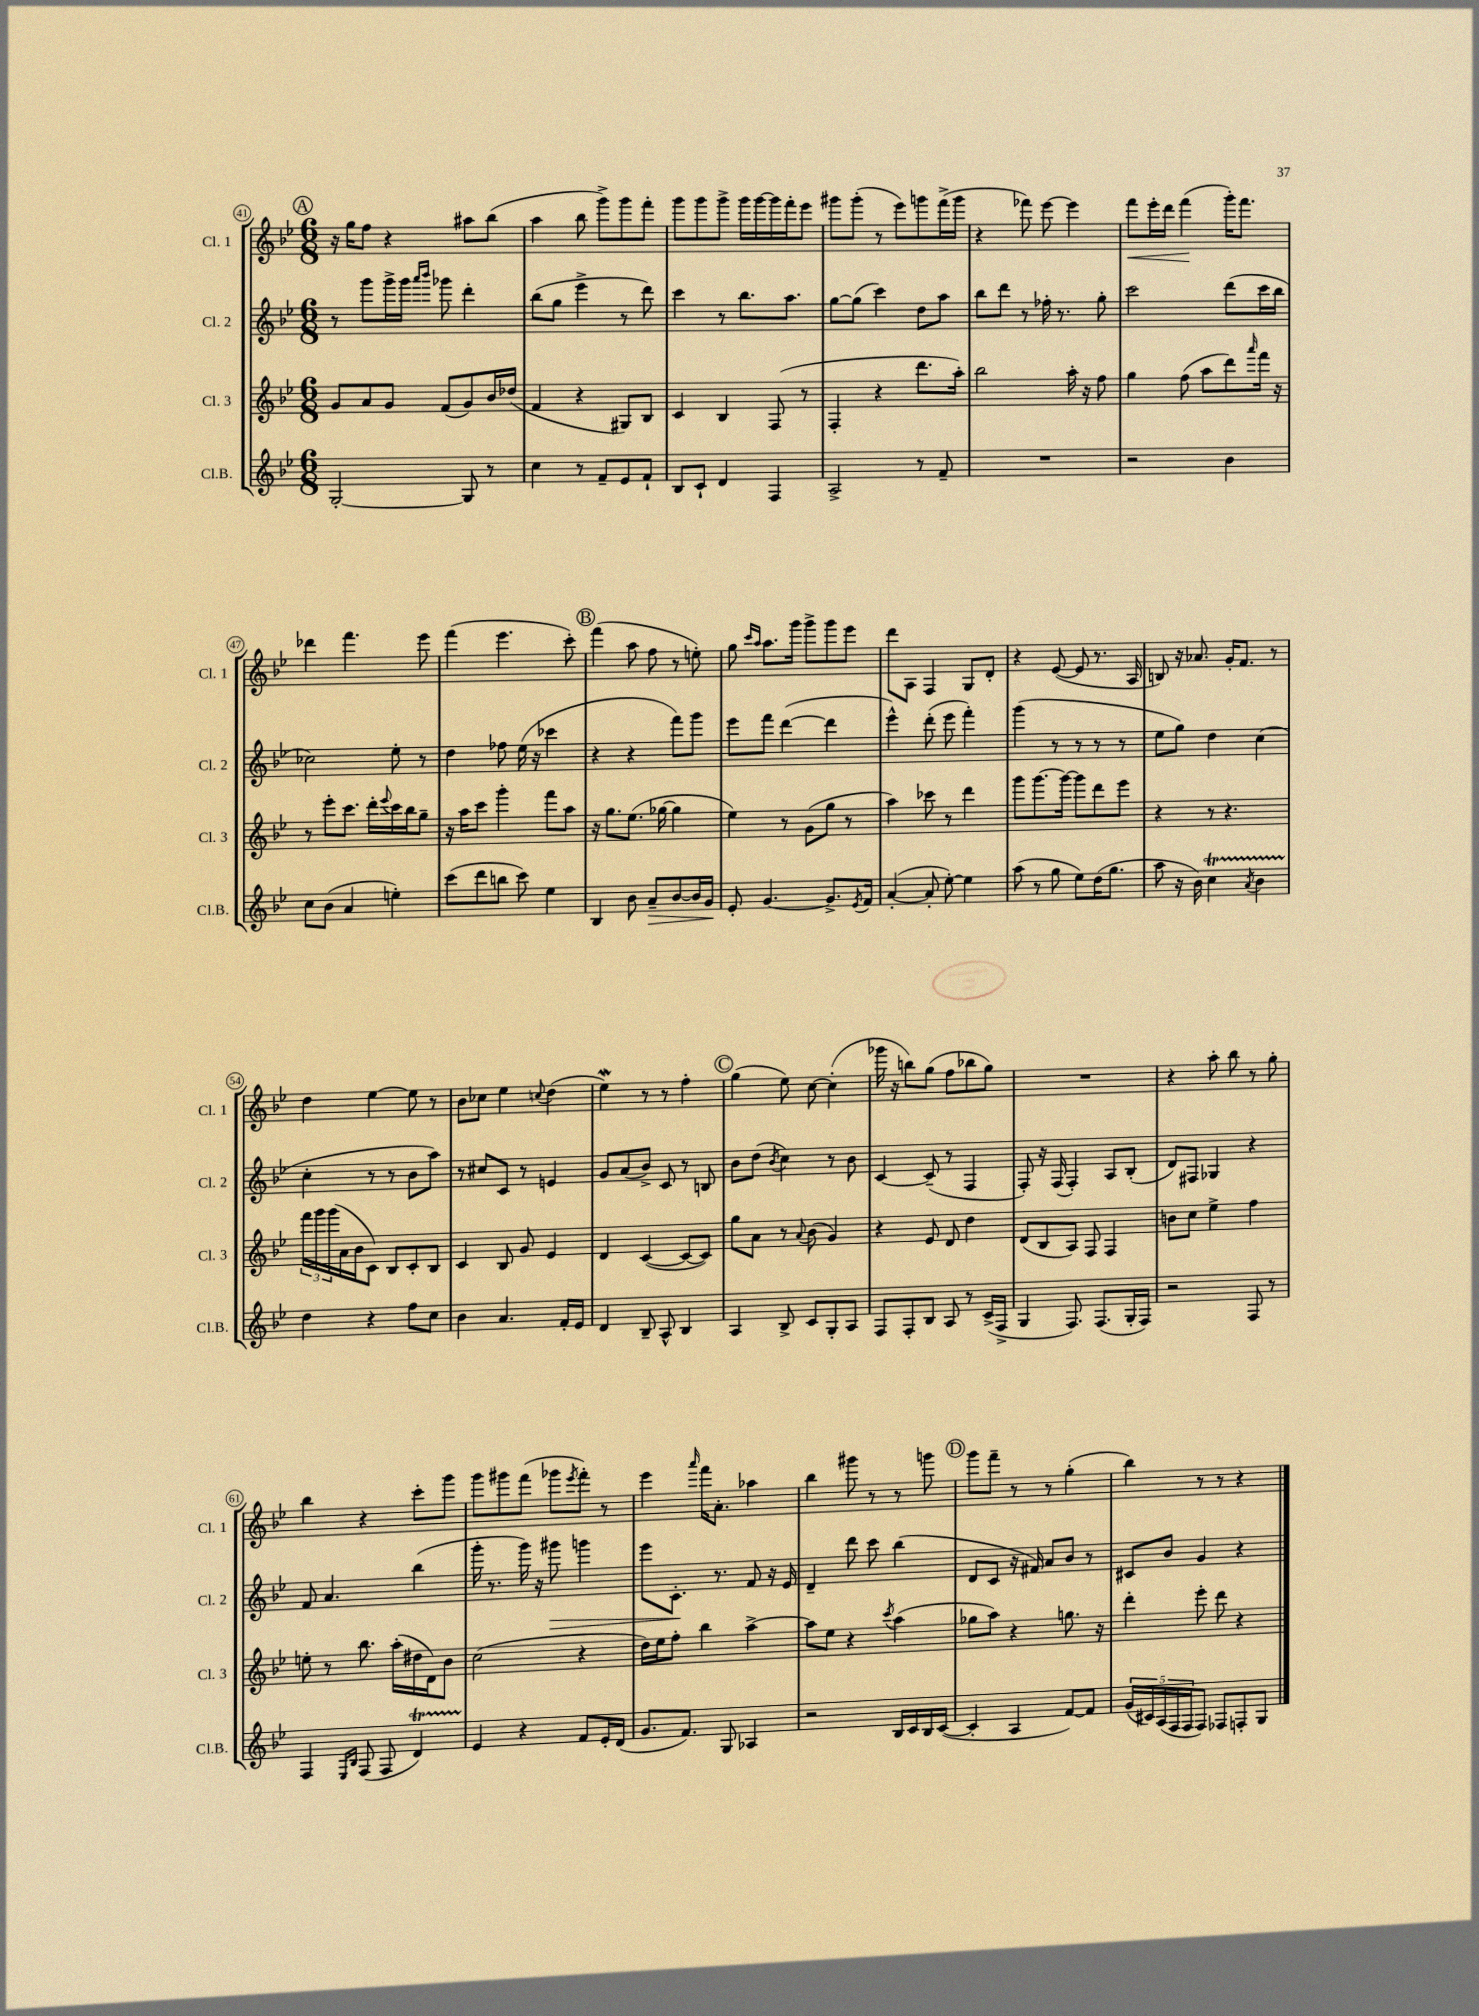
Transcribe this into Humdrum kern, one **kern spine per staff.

**kern	**kern	**kern	**kern
*staff4	*staff3	*staff2	*staff1
*clefG2	*clefG2	*clefG2	*clefG2
*k[b-e-]	*k[b-e-]	*k[b-e-]	*k[b-e-]
*M6/8	*M6/8	*M6/8	*M6/8
[2G'	8g	8r	16r
.	.	.	16gg
.	8a	8ggg	8ff
.	8g	16ggg^	4r
.	.	16ggg	.
.	.	16qqaaa	.
.	.	16qqbbb-	.
.	(8f	8ggg-	.
8G]	8g)	4ddd'	8aa#
8r	16b-	.	(8bb-
.	(16dd-	.	.
=	=	=	=
4cc	4f	(8bb-	4aa
.	.	8gg	.
8r	4r	4eee-^	8bb-
8f~	.	.	8ggg^)
8e-	8G#)	8r	8ggg
8f`	8B-	8ddd)	8fff'
=	=	=	=
8B-	4c	4ccc	8ggg
8c`	.	.	8ggg
4d	4B-	8r	8ggg^
.	.	8.bb-	16ggg
.	.	.	[16ggg
4F	(8F	.	16ggg]
.	.	8.aa	16fff'
.	8r	.	8eee-
=	=	=	=
2A^	4F'	[8gg	8ggg#
.	.	(8gg]	(8ggg#'
.	4r	4ccc)	8r
.	.	.	8eee-)
8r	8.ddd	8dd	8ggg
8f~	.	8aa	(16fff^
.	16aa')	.	16ggg
=	=	=	=
2.r	2bb-	8bb-	4r
.	.	8ddd	.
.	.	8r	8fff-)
.	.	16ff-'	[8eee-
.	.	8.r	.
.	16aa'	.	4eee-]
.	16r	.	.
.	8ff	8gg'	.
=	=	=	=
2r	4gg	2ccc	8fff
.	.	.	16eee-'
.	.	.	16ddd
.	(8ff	.	(4fff
.	8aa	.	.
4b-	8ddd)	(8ddd	16ggg')
.	.	.	8.fff
.	16qqaaa	.	.
.	16fff	16ccc	.
.	16r	16bb-	.
=	=	=	=
8cc	8r	2cc-)	4ddd-
(8b-	8eee-'	.	.
4a	8.ccc	.	4.fff
.	16ddd'	.	.
.	8qqeee-	.	.
4ee')	16ccc	8ee-'	.
.	16bb-	.	.
.	8gg~	8r	8eee-
=	=	=	=
(8ccc	16r	4dd	(4fff
.	16aa	.	.
8ddd	8ccc	.	.
8bb	4ggg'	8ff-	4.eee-
8ccc)	.	(16ee-	.
.	.	16r	.
4ee-	8fff	4ccc-	.
.	8aa	.	8ccc')
=	=	=	=
4B-	16r	4r	(4fff
.	8.gg	.	.
8b-	(8.ee-	4r	8aa
8a~	.	.	8ff
.	[16gg-	.	.
[8b-	4gg-]	8fff)	8r
16b-]	.	8ggg	8ee')
16g	.	.	.
=	=	=	=
8e-'	4ee-)	8eee-	8gg
.	.	.	16qqccc
.	.	.	16qqaa
[4.g	.	8fff	8.aa
.	8r	([4ddd	.
.	.	.	16ggg
.	(8g	.	8ggg^
8.g^]	8gg	4ddd]	8ggg
.	8r	.	8eee-
8qe-	.	.	.
16f	.	.	.
=	=	=	=
([4a'	4aa)	4eee-^^)	8ddd
.	.	.	8A
8a']	8ccc-	(8ddd'	4F
[8ee-')	8r	8eee-	.
4ee-]	4ddd	4fff')	8G
.	.	.	8d'
=	=	=	=
(8aa	8ggg	(4ggg	4r
8r	[8.ggg	.	.
8gg	.	8r	([8e-
.	16ggg_	.	.
8ee-)	8ggg]	8r	8e-]
(16dd	8ddd	8r	8.r
8.gg	.	.	.
.	8eee-	8r	.
.	.	.	16A
=	=	=	=
8aa	4r	8ee-	8B)
16r	.	8gg)	16r
16b-)	.	.	8.a-
4cc	8r	4dd	.
.	4.r	.	16g'
.	.	.	8.f
8qa	.	.	.
4b-	.	(4cc	.
.	.	.	8r
=	=	=	=
4dd	24fff	4cc'	4dd
.	24ggg	.	.
.	(24ggg	.	.
.	16a	.	.
.	16b-	.	.
4r	8c)	8r	[4ee-
.	8B-	8r	.
8ff	8c'	8b-	8ee-]
8cc	8B-	8aa)	8r
=	=	=	=
4b-	4c	8r	8b-
.	.	8cc#	8cc-
4.a	8B-	8c	4ee-
.	8g	8r	.
.	.	.	8qqcc
.	4e-	4e	(4dd
16f'	.	.	.
16e-	.	.	.
=	=	=	=
4d	4d	8g	4ee-)
.	.	(8a	.
8B-~	([4c	8b-^)	8r
8A^^	.	8c	8r
4B-	8c_	8r	4ff'
.	8c])	8B	.
=	=	=	=
4A	8gg	8b-	(4gg
.	8a	(8dd	.
.	.	8qb-	.
8B-^	8r	4cc)	8ee-)
.	8qqa	.	.
8c	(8b-	.	[8cc
8G'	4g)	8r	(4cc']
8A	.	8b-	.
=	=	=	=
8F	4r	[4c	16ggg-
.	.	.	16r
8F'	.	.	8bb)
8B-	8e-	(8c~]	(8gg
8A	8d	8r	8ff
8r	4dd	4F	8bb-
(16c^	.	.	8gg)
16F^	.	.	.
=	=	=	=
4G	(8d	8F')	2.r
.	8B-	16r	.
.	.	(16F	.
8.F)	8A)	4F')	.
.	8F	.	.
(8.F	.	.	.
.	4F	8A	.
16G'	.	(8B-'	.
16F)	.	.	.
=	=	=	=
2r	8b	8d)	4r
.	8cc	8F#	.
.	4ee-^	4G-	8aa'
.	.	.	8bb-
8F	4ff	4r	8r
8r	.	.	8gg'
=	=	=	=
4F	8ee'	8f	4bb-
.	8r	4.a	.
16qqE-	.	.	.
16qqB-	.	.	.
(8F	8.bb-	.	4r
8F	.	.	.
.	(16aa'	.	.
4d)	16dd#	(4bb-	8ccc'
.	16d)	.	.
.	8b-	.	8ggg
=	=	=	=
4e-	(2cc	16ggg'	8ggg
.	.	8.r	.
.	.	.	8ggg#
4r	.	16ggg)	(8fff
.	.	16r	.
.	.	8ggg#	8ggg-
.	.	.	8qeee-
8f	4r	4ggg	8fff')
16e-'	.	.	8r
(16d	.	.	.
=	=	=	=
8.g	16dd)	8eee-	4eee-
.	16ee-	.	.
.	8ff'	8.c'	.
8.f)	.	.	.
.	.	.	16qqaaa
.	4bb-	.	16fff
.	.	8.r	8.a'
8G	.	.	.
4A-	[4aa^	8f	4aa-
.	.	16r	.
.	.	16e-	.
=	=	=	=
2r	8aa]	4d~	4bb-
.	8ee-	.	.
.	4r	8ddd	8ggg#
.	.	8ccc	8r
.	8qccc	.	.
16B-	(4aa	(4bb-	8r
16c	.	.	.
16B-	.	.	8ggg
([16c	.	.	.
=	=	=	=
4c']	8gg-	8d	8ggg
.	8aa)	8c	8fff~
4A	4r	16r	8r
.	.	16f#)	.
.	.	8a	8r
[8f)	8.gg	8b-	(4gg'
8f]	.	8r	.
.	16r	.	.
=	=	=	=
(20g	4ddd'	8c#	4bb-)
20c#)	.	.	.
(20A	.	.	.
.	.	8b-	.
20F	.	.	.
20F	.	.	.
8F)	8eee-'	4g	8r
8F-	8ddd	.	8r
8F'	4r	4r	4r
8G	.	.	.
==	==	==	==
*-	*-	*-	*-
